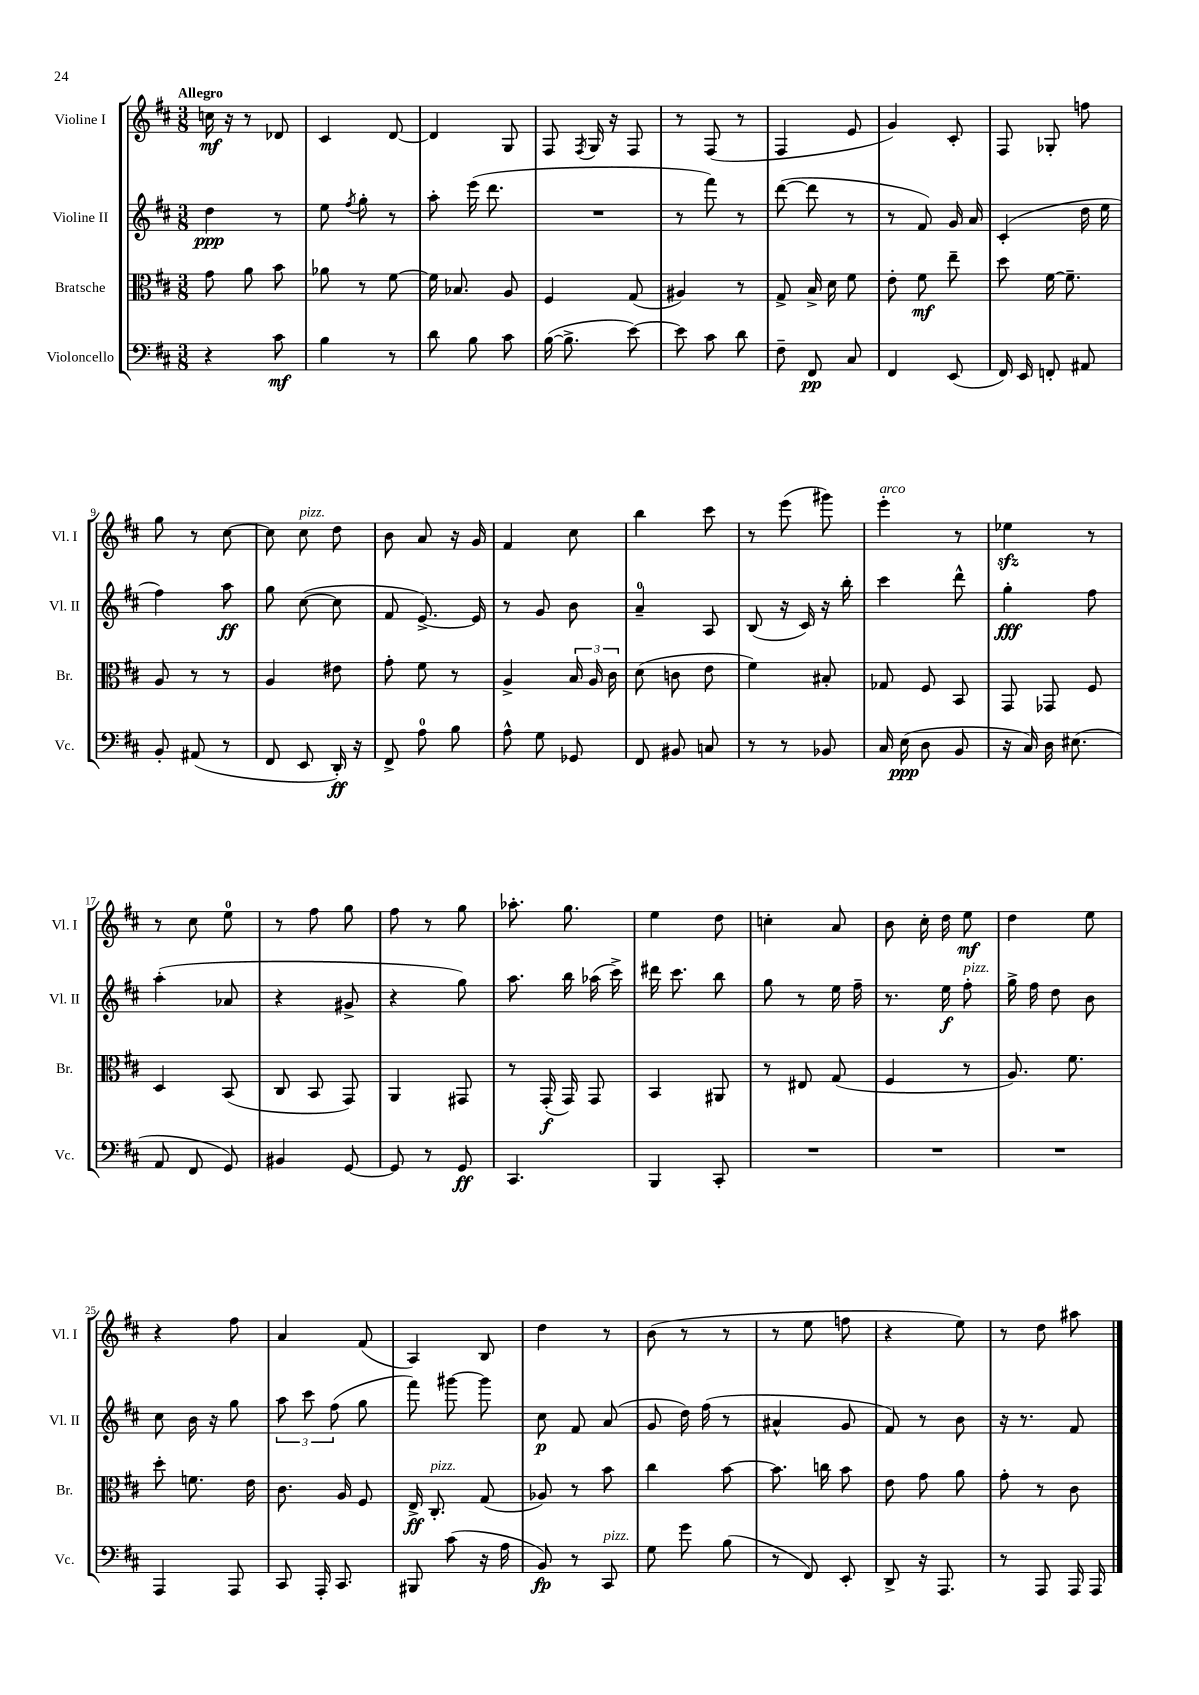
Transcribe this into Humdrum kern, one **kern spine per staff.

**kern	**kern	**kern	**kern
*staff4	*staff3	*staff2	*staff1
*clefF4	*clefC3	*clefG2	*clefG2
*k[f#c#]	*k[f#c#]	*k[f#c#]	*k[f#c#]
*M3/8	*M3/8	*M3/8	*M3/8
4r	8g\	4dd\	16cc\
.	.	.	16r
.	8a\	.	8r
8c#\	8b\	8r	8d-/
=	=	=	=
4B\	8a-\	8ee\	4c#/
.	.	8qff#/	.
.	8r	8gg'\	.
8r	[8f#\	8r	[8d/
=	=	=	=
8d\	16f#\]	8aa'\	4d/]
.	8.B-/	.	.
8B\	.	(16eee\	.
.	.	8.ddd\	.
8c#\	8A/	.	8G/
=	=	=	=
([16B\	4F#/	4.r	8F#/
8.B^\]	.	.	.
.	.	.	8qF#/
.	.	.	16G/
.	.	.	16r
[8e\)	(8G/	.	8F#/
=	=	=	=
8e\]	4A#/)	8r	8r
8c#\	.	8fff#\)	(8F#/
8d\	8r	8r	8r
=	=	=	=
8F#~\	8G^/	([8ddd\	4F#/
8FF#/	16B^/	8ddd\]	.
.	16d\	.	.
8C#/	8f#\	8r	8e/
=	=	=	=
4FF#/	8e'\	8r	4g/)
.	8f#\	8f#/)	.
(8EE/	8ee~\	16g/	8c#'/
.	.	16a/	.
=	=	=	=
16FF#/)	8dd\	(4c#'/	8F#/
16EE/	.	.	.
8FF'/	[16f#\	.	8G-'/
.	8.f#~\]	.	.
8AA#/	.	16dd\	8ff\
.	.	16ee\	.
=	=	=	=
8BB'/	8A/	4ff#\)	8gg\
(8AA#/	8r	.	8r
8r	8r	8aa\	[8cc#\
=	=	=	=
8FF#/	4A/	8gg\	8cc#\]
8EE/	.	([8cc#\	8cc#\
16DD'/)	8e#\	8cc#\]	8dd\
16r	.	.	.
=	=	=	=
8FF#^/	8g'\	8f#/	8b\
8A\	8f#\	[8.e^/)	8a/
8B\	8r	.	16r
.	.	16e/]	16g/
=	=	=	=
8A^^\	4A^/	8r	4f#/
8G\	.	8g/	.
8GG-/	24B/	8b\	8cc#\
.	24A/	.	.
.	24c#\	.	.
=	=	=	=
8FF#/	(8d\	4a~/	4bb\
8BB#/	8c\	.	.
8C/	8e\	8A/	8ccc#\
=	=	=	=
8r	4f#\)	(8B/	8r
8r	.	16r	(8eee\
.	.	16c#/)	.
8BB-/	8B#'/	16r	8ggg#\)
.	.	16bb'\	.
=	=	=	=
16C#/	8G-/	4ccc#\	4eee'\
(16E\	.	.	.
8D\	8F#/	.	.
8BB/	8BB/	8ddd^^\	8r
=	=	=	=
16r	8GG/	4gg'\	4ee-\
16C#/)	.	.	.
16D\	8GG-/	.	.
(8.E#\	.	.	.
.	8F#/	8ff#\	8r
=	=	=	=
8AA/	4D/	(4aa'\	8r
8FF#/	.	.	8cc#\
8GG/)	(8BB/	8a-/	8ee\
=	=	=	=
4BB#/	8C#/	4r	8r
.	8BB/	.	8ff#\
[8GG/	8GG/)	8g#^/	8gg\
=	=	=	=
8GG/]	4AA/	4r	8ff#\
8r	.	.	8r
8GG/	8GG#/	8gg\)	8gg\
=	=	=	=
4.CC#/	8r	8.aa\	8.aa-'\
.	(16GG'/	.	.
.	16GG/)	16bb\	8.gg\
.	8GG/	(16aa-\	.
.	.	16ccc#^\)	.
=	=	=	=
4BBB/	4BB/	16ddd#\	4ee\
.	.	8.ccc#\	.
8CC#'/	8AA#/	8bb\	8dd\
=	=	=	=
4.r	8r	8gg\	4cc'\
.	8E#/	8r	.
.	(8G/	16ee\	8a/
.	.	16ff#~\	.
=	=	=	=
4.r	4F#/	8.r	8b\
.	.	.	16cc#'\
.	.	16ee\	16dd\
.	8r	8ff#'\	8ee\
=	=	=	=
4.r	8.A/)	16gg^\	4dd\
.	.	16ff#\	.
.	.	8dd\	.
.	8.f#\	.	.
.	.	8b\	8ee\
=	=	=	=
4AAA/	8dd'\	8cc#\	4r
.	8.f\	16b\	.
.	.	16r	.
8AAA/	.	8gg\	8ff#\
.	16e\	.	.
=	=	=	=
8CC#/	8.c#\	12aa\	4a/
.	.	12ccc#\	.
16AAA'/	.	.	.
.	.	(12ff#\	.
8.CC#/	16A/	.	.
.	8F#/	8gg\	(8f#/
=	=	=	=
8BBB#/	16E^/	8fff#\)	4A/)
.	8.C#'/	.	.
(8c#\	.	[8ggg#\	.
16r	(8G/	8ggg#\]	8B/
16A\	.	.	.
=	=	=	=
8BB/)	8A-/)	8cc#\	4dd\
8r	8r	8f#/	.
8CC#/	8b\	(8a/	8r
=	=	=	=
8G\	4cc#\	8g/	(8b\
8g\	.	16dd\)	8r
.	.	(16ff#\	.
(8B\	[8b\	8r	8r
=	=	=	=
8r	8.b\]	4a#^^/	8r
8FF#/)	.	.	8ee\
.	16cc\	.	.
8EE'/	8b\	8g/	8ff\
=	=	=	=
8DD^/	8e\	8f#/)	4r
16r	8g\	8r	.
8.AAA/	.	.	.
.	8a\	8b\	8ee\)
=	=	=	=
8r	8g'\	16r	8r
.	.	8.r	.
8AAA/	8r	.	8dd\
16AAA/	8c#\	8f#/	8aa#\
16AAA/	.	.	.
==	==	==	==
*-	*-	*-	*-
